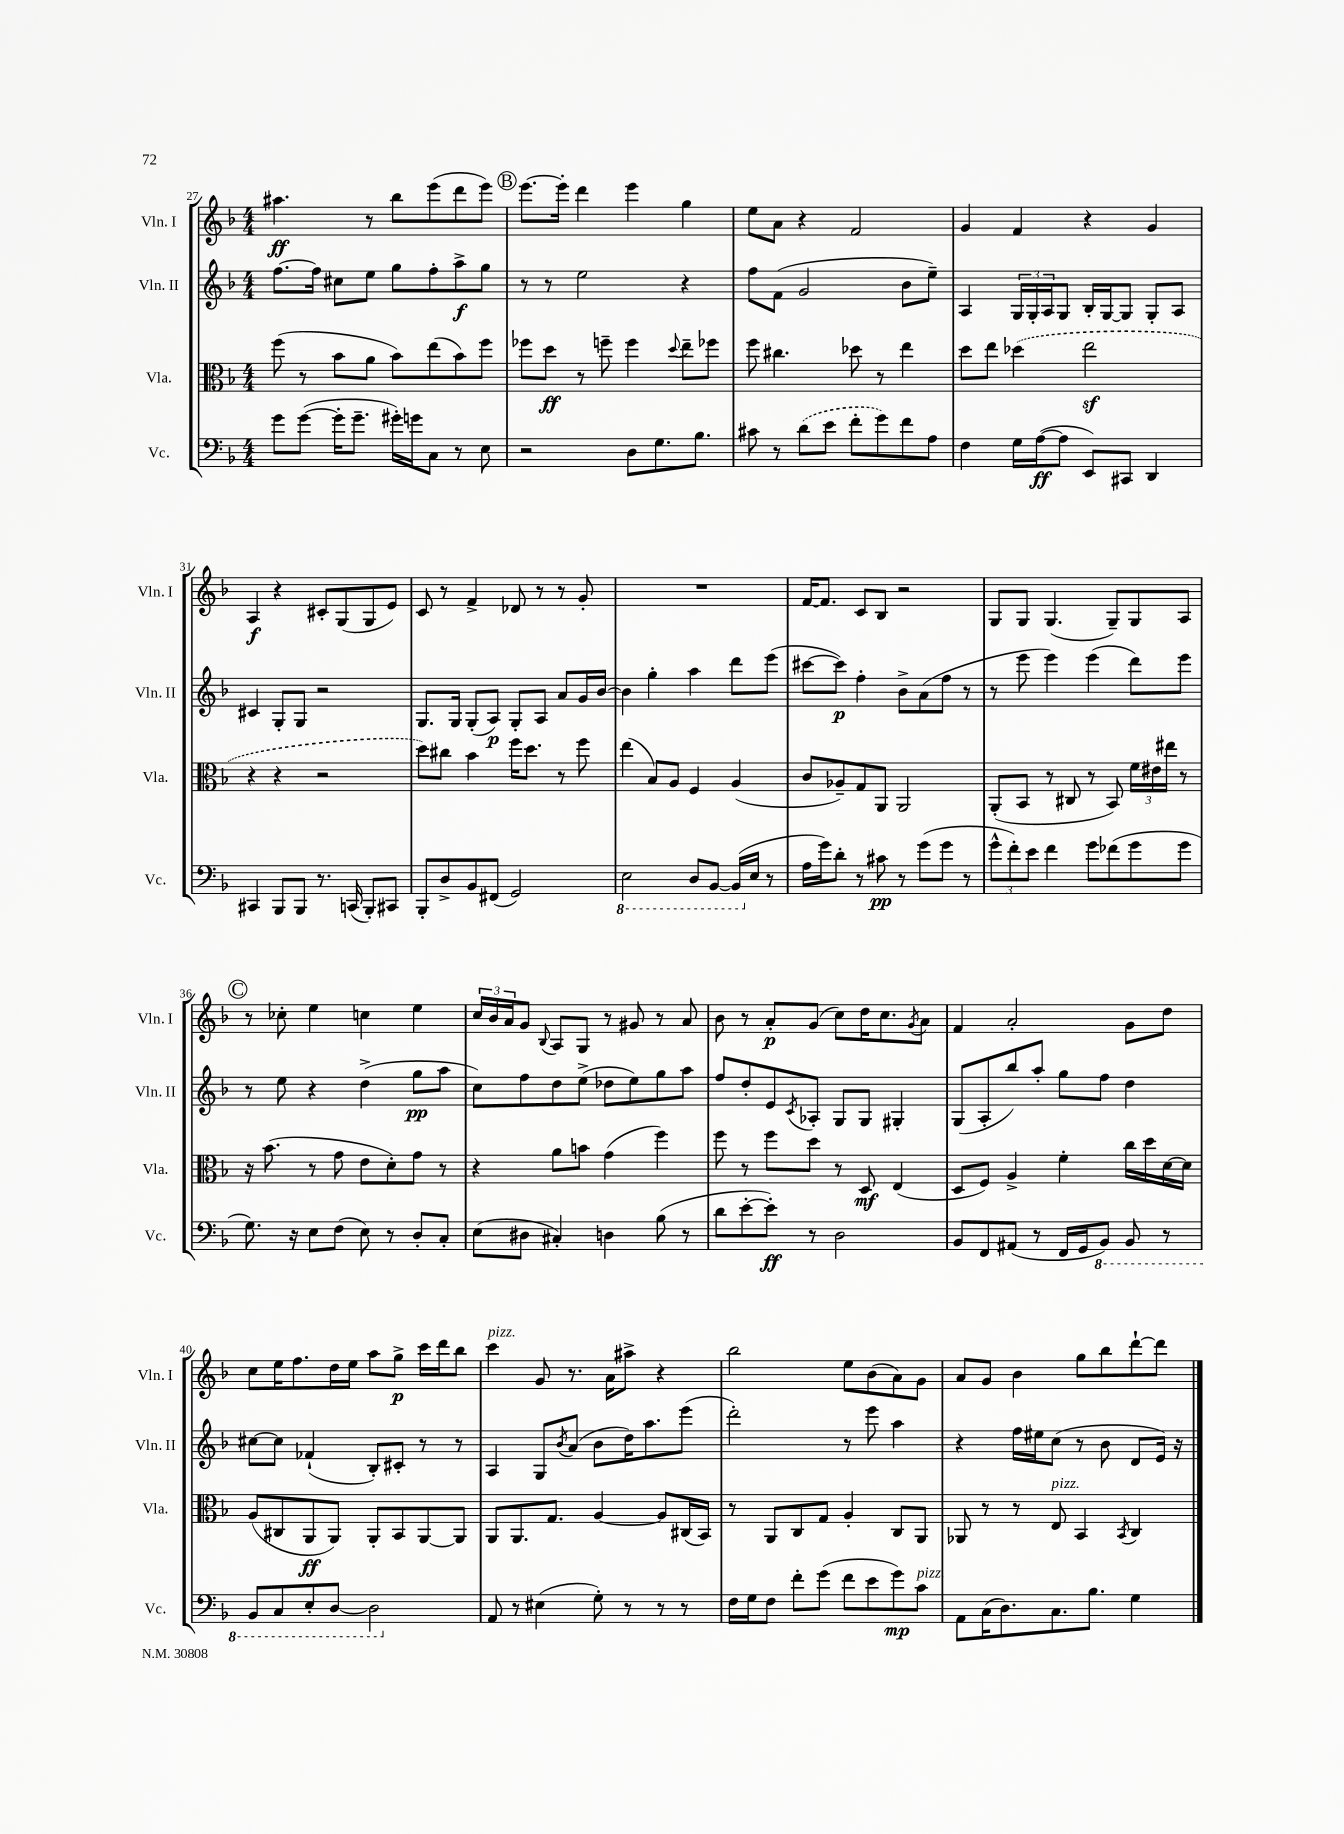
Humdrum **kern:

**kern	**dynam	**kern	**dynam	**kern	**dynam	**kern	**dynam
*part4	*part4	*part3	*part3	*part2	*part2	*part1	*part1
*staff4	*staff4	*staff3	*staff3	*staff2	*staff2	*staff1	*staff1
*I"Vc.	*	*I"Vla.	*	*I"Vln. II	*	*I"Vln. I	*
*I'Vc.	*	*I'Vla.	*	*I'Vln. II	*	*I'Vln. I	*
*clefF4	*	*clefC3	*	*clefG2	*	*clefG2	*
*k[b-]	*	*k[b-]	*	*k[b-]	*	*k[b-]	*
*M4/4	*	*M4/4	*	*M4/4	*	*M4/4	*
=27	=27	=27	=27	=27	=27	=27	=27
8g\L	.	(8ff\	.	[8.ff\L	.	4.aa#X\	ff
([8g\J	.	8r	.	.	.	.	.
.	.	.	.	16ff\Jk]	.	.	.
16g'\KL]	.	8b-\L	.	8cc#X\L	.	.	.
8.g~\J	.	.	.	.	.	.	.
.	.	8a\J	.	8ee\J	.	8r	.
16g#X'\LL)	.	8b-\L)	.	8gg\L	.	8bb-\L	.
16gn\J	.	.	.	.	.	.	.
8C\J	.	(8ee\	.	8ff'\	.	(8eee\	.
8r	.	8b-\)	.	8aa^\	f	8ddd\	.
8E\	.	8ff\J	.	8gg\J	.	8eee\J)	.
!!LO:REH:place=s1:t=B
=28	=28	=28	=28	=28	=28	=28	=28
2r	.	8ff-X\L	.	8r	.	[8.eee\L	.
.	.	8dd\J	ff	8r	.	.	.
.	.	.	.	.	.	16eee'\Jk]	.
.	.	8r	.	2ee\	.	4ddd\	.
.	.	8ffn~\	.	.	.	.	.
8D\L	.	4ff\	.	.	.	4eee\	.
8.G\	.	.	.	.	.	.	.
.	.	8qqdd/	.	.	.	.	.
.	.	8ee~\L	.	4r	.	4gg\	.
8.B-\J	.	.	.	.	.	.	.
.	.	8ff-X\J	.	.	.	.	.
=29	=29	=29	=29	=29	=29	=29	=29
8c#X\	.	8ff\	.	8ff\L	.	8ee\L	.
8r	.	4.cc#X\	.	(8f\J	.	8a\J	.
(8d\L	.	.	.	2g/	.	4r	.
8e\J	.	.	.	.	.	.	.
8f'\L	.	8dd-X\	.	.	.	2f/	.
8g\)	.	8r	.	.	.	.	.
8f\	.	4ee\	.	8b-\L	.	.	.
8A\J	.	.	.	8ee~\J)	.	.	.
=30	=30	=30	=30	=30	=30	=30	=30
4F\	.	8dd\L	.	4A/	.	4g/	.
.	.	8ee\J	.	.	.	.	.
16G\LL	.	(4dd-X\	.	24G/LL	.	4f/	.
.	.	.	.	24G'/	.	.	.
([16A\J	ff	.	.	.	.	.	.
.	.	.	.	24A/J	.	.	.
8A\J]	.	.	.	8G/J	.	.	.
8EE/L)	.	2eez\	.	16B-'/LL	.	4r	.
.	.	.	.	[16G/J	.	.	.
8CC#X/J	.	.	.	8G/J]	.	.	.
4DD/	.	.	.	8G'/L	.	4g/	.
.	.	.	.	8A/J	.	.	.
!!LO:LB:g=z
=31	=31	=31	=31	=31	=31	=31	=31
4CC#X/	.	4r	.	4c#X/	.	4A/	f
8BBB-/L	.	4r	.	8G'/L	.	4r	.
8BBB-/J	.	.	.	8G/J	.	.	.
8.r	.	2r	.	2r	.	8c#X'/L	.
.	.	.	.	.	.	(8G/	.
(16CCn/	.	.	.	.	.	.	.
8BBB-'/L)	.	.	.	.	.	8G/	.
8CC#X/J	.	.	.	.	.	8e/J)	.
=32	=32	=32	=32	=32	=32	=32	=32
8BBB-'/L	.	8dd\L)	.	8.G/L	.	8c/	.
8D^/	.	8cc#X\J	.	.	.	8r	.
.	.	.	.	16G/Jk	.	.	.
8BB-/	.	4b-\	.	(8G'/L	.	4f^/	.
(8FF#X/J	.	.	.	8A/J)	p	.	.
2GG/)	.	16ff\KL	.	8G'/L	.	8d-X/	.
.	.	8.dd\J	.	.	.	.	.
.	.	.	.	8A/J	.	8r	.
.	.	8r	.	8a/L	.	8r	.
.	.	8ff\	.	16g/L	.	8g'/	.
.	.	.	.	[16b-/JJ	.	.	.
=33	=33	=33	=33	=33	=33	=33	=33
*8ba	*	*	*	*	*	*	*
2EE\	.	(4ee\	.	4b-\]	.	1r	.
.	.	8B-/L)	.	4gg'\	.	.	.
.	.	8A/J	.	.	.	.	.
8DD/L	.	4F/	.	4aa\	.	.	.
[8BBB-/J	.	.	.	.	.	.	.
(16BBB-/LL]	.	(4A/	.	8ddd\L	.	.	.
*X8ba	*	*	*	*	*	*	*
16E/JJ	.	.	.	.	.	.	.
8r	.	.	.	(8eee\J	.	.	.
=34	=34	=34	=34	=34	=34	=34	=34
16A\LL	.	8c/L	.	[8ccc#X\L	.	[16f/KL	.
16g\J)	.	.	.	.	.	8.f/J]	.
8d'\J	.	8A-X~/)	.	8ccc#\J])	p	.	.
8r	.	8G/	.	4ff'\	.	8c/L	.
8c#X\	pp	8AA/J	.	.	.	8B-/J	.
8r	.	2AA/	.	8b-^\L	.	2r	.
(8g\L	.	.	.	(8a\	.	.	.
8g\J	.	.	.	8ff\J	.	.	.
8r	.	.	.	8r	.	.	.
=35	=35	=35	=35	=35	=35	=35	=35
12g^^\L	.	(8AA'/L	.	8r	.	8G/L	.
12f'\)	.	.	.	.	.	.	.
.	.	8BB-/J	.	8eee\	.	8G/J	.
12e\J	.	.	.	.	.	.	.
4f\	.	8r	.	4eee\)	.	(4.G/	.
.	.	8C#X/	.	.	.	.	.
8g\L	.	8r	.	(4eee\	.	.	.
(8f-X\	.	8BB-/)	.	.	.	8G~/L)	.
8g\	.	24f\LL	.	8ddd\L)	.	8G/	.
.	.	24e#X\	.	.	.	.	.
.	.	24ee#X\JJ	.	.	.	.	.
8g\J	.	8r	.	8eee\J	.	8A/J	.
!!LO:LB:g=z
!!LO:REH:place=s1:t=C
=36	=36	=36	=36	=36	=36	=36	=36
8.G\)	.	16r	.	8r	.	8r	.
.	.	(8.b-\	.	.	.	.	.
.	.	.	.	8ee\	.	8cc-X'\	.
16r	.	.	.	.	.	.	.
8E\L	.	8r	.	4r	.	4ee\	.
(8F\J	.	8g\	.	.	.	.	.
8E\)	.	8e\L	.	(4dd^\	.	4ccn\	.
8r	.	8d'\)	.	.	.	.	.
8D'/L	.	8g\J	.	8gg\L	pp	4ee\	.
8C'/J	.	8r	.	8aa\J	.	.	.
=37	=37	=37	=37	=37	=37	=37	=37
(8E\L	.	4r	.	8cc\L)	.	24cc/LL	.
.	.	.	.	.	.	24b-/	.
.	.	.	.	.	.	24a/J	.
8D#X\J	.	.	.	8ff\	.	8g/J	.
.	.	.	.	.	.	8qqB-/	.
4C#X'/)	.	8a\L	.	8dd\	.	8A/L	.
.	.	8bn\J	.	(8ee^\J	.	8G/J	.
4Dn\	.	(4g\	.	8dd-X\L	.	8r	.
.	.	.	.	8ee\)	.	8g#X/	.
(8B-\	.	4ff\)	.	8gg\	.	8r	.
8r	.	.	.	8aa\J	.	8a/	.
=38	=38	=38	=38	=38	=38	=38	=38
8d\L	.	8ff\	.	8ff/L	.	8b-\	.
[8e'\	.	8r	.	8dd'/	.	8r	.
8e'\J])	ff	8ff\L	.	8e/	.	8a'/L	p
.	.	.	.	8qc/	.	.	.
8r	.	8dd\J	.	8A-X'/J	.	(8g/J	.
2D\	.	8r	.	8G/L	.	8cc\L)	.
.	.	8D/	mf	8G/J	.	16dd\K	.
.	.	.	.	.	.	8.cc\	.
.	.	(4E/	.	4G#X'/	.	.	.
.	.	.	.	.	.	8qg/	.
.	.	.	.	.	.	8a\J	.
=39	=39	=39	=39	=39	=39	=39	=39
8BB-/L	.	8D/L	.	(8G/L	.	4f/	.
8FF/	.	8F/J)	.	8A'/	.	.	.
(8AA#X/J	.	4A^/	.	8bb-/)	.	2a'/	.
8r	.	.	.	8aa'/J	.	.	.
16FF/LL	.	4f'\	.	8gg\L	.	.	.
16GG/J	.	.	.	.	.	.	.
*8ba	*	*	*	*	*	*	*
8BBB-/J)	.	.	.	8ff\J	.	.	.
8BBB-/	.	16cc\LL	.	4dd\	.	8g\L	.
.	.	16dd\	.	.	.	.	.
8r	.	[16d\	.	.	.	8dd\J	.
.	.	16d\JJ]	.	.	.	.	.
!!LO:LB:g=z
=40	=40	=40	=40	=40	=40	=40	=40
8BBB-/L	.	(8A/L	.	[8cc#X\L	.	8cc\L	.
8CC/	.	8C#X/	.	8cc#\J]	.	16ee\K	.
.	.	.	.	.	.	8.ff\	.
8EE'/	.	8AA/	ff	(4f-X`/	.	.	.
[8DD/J	.	8AA/J)	.	.	.	16dd\L	.
.	.	.	.	.	.	16ee\JJ	.
2DD\]	.	8AA'/L	.	8B-'/L)	.	8aa\L	.
.	.	8BB-/	.	8c#X'/J	.	8gg^\J	p
.	.	[8AA/	.	8r	.	16ccc\LL	.
.	.	.	.	.	.	16ddd\J	.
.	.	8AA/J]	.	8r	.	8bb-\J	.
=41	=41	=41	=41	=41	=41	=41	=41
*X8ba	*	*	*	*	*	*	*
!	!	!	!	!	!	!LO:TX:a:i:t=pizz.	!
8AA/	.	8AA/L	.	4A/	.	4ccc\	.
8r	.	8.AA/	.	.	.	.	.
(4E#X\	.	.	.	8G/L	.	8g/	.
.	.	8.G/J	.	.	.	.	.
.	.	.	.	8qb-/	.	.	.
.	.	.	.	(8a/J	.	8.r	.
8G'\)	.	[4A/	.	8b-\L	.	.	.
.	.	.	.	.	.	16a\KL	.
8r	.	.	.	16dd\K)	.	8aa#X^\J	.
.	.	.	.	8.aa\	.	.	.
8r	.	8A/L]	.	.	.	4r	.
8r	.	(16C#X/L	.	(8eee\J	.	.	.
.	.	16BB-/JJ)	.	.	.	.	.
=42	=42	=42	=42	=42	=42	=42	=42
16F\LL	.	8r	.	2ddd'\)	.	2bb-\	.
16G\J	.	.	.	.	.	.	.
8F\J	.	8AA/L	.	.	.	.	.
8f'\L	.	8C/	.	.	.	.	.
(8g\J	.	8G/J	.	.	.	.	.
8f\L	.	4A'/	.	8r	.	8ee\L	.
8e\	.	.	.	8eee\	.	(8b-\	.
8g\)	mp	8C/L	.	4aa\	.	8a\)	.
!LO:TX:a:i:t=pizz.	!	!	!	!	!	!	!
8c\J	.	8AA/J	.	.	.	8g\J	.
=43	=43	=43	=43	=43	=43	=43	=43
8AA\L	.	8AA-X/	.	4r	.	8a/L	.
(16C\K	.	8r	.	.	.	8g/J	.
8.D\)	.	.	.	.	.	.	.
.	.	8r	.	16ff\LL	.	4b-\	.
.	.	.	.	16ee#X\J	.	.	.
!	!	!LO:TX:a:i:t=pizz.	!	!	!	!	!
8.C\	.	8E/	.	(8cc\J	.	.	.
.	.	4BB-/	.	8r	.	8gg\L	.
8.B-\J	.	.	.	.	.	.	.
.	.	.	.	8b-\	.	8bb-\	.
.	.	8qBB-/	.	.	.	.	.
4G\	.	4C/	.	8d/L	.	[8ddd`\	.
.	.	.	.	16e/Jk)	.	8ddd\J]	.
.	.	.	.	16r	.	.	.
==	==	==	==	==	==	==	==
*-	*-	*-	*-	*-	*-	*-	*-
